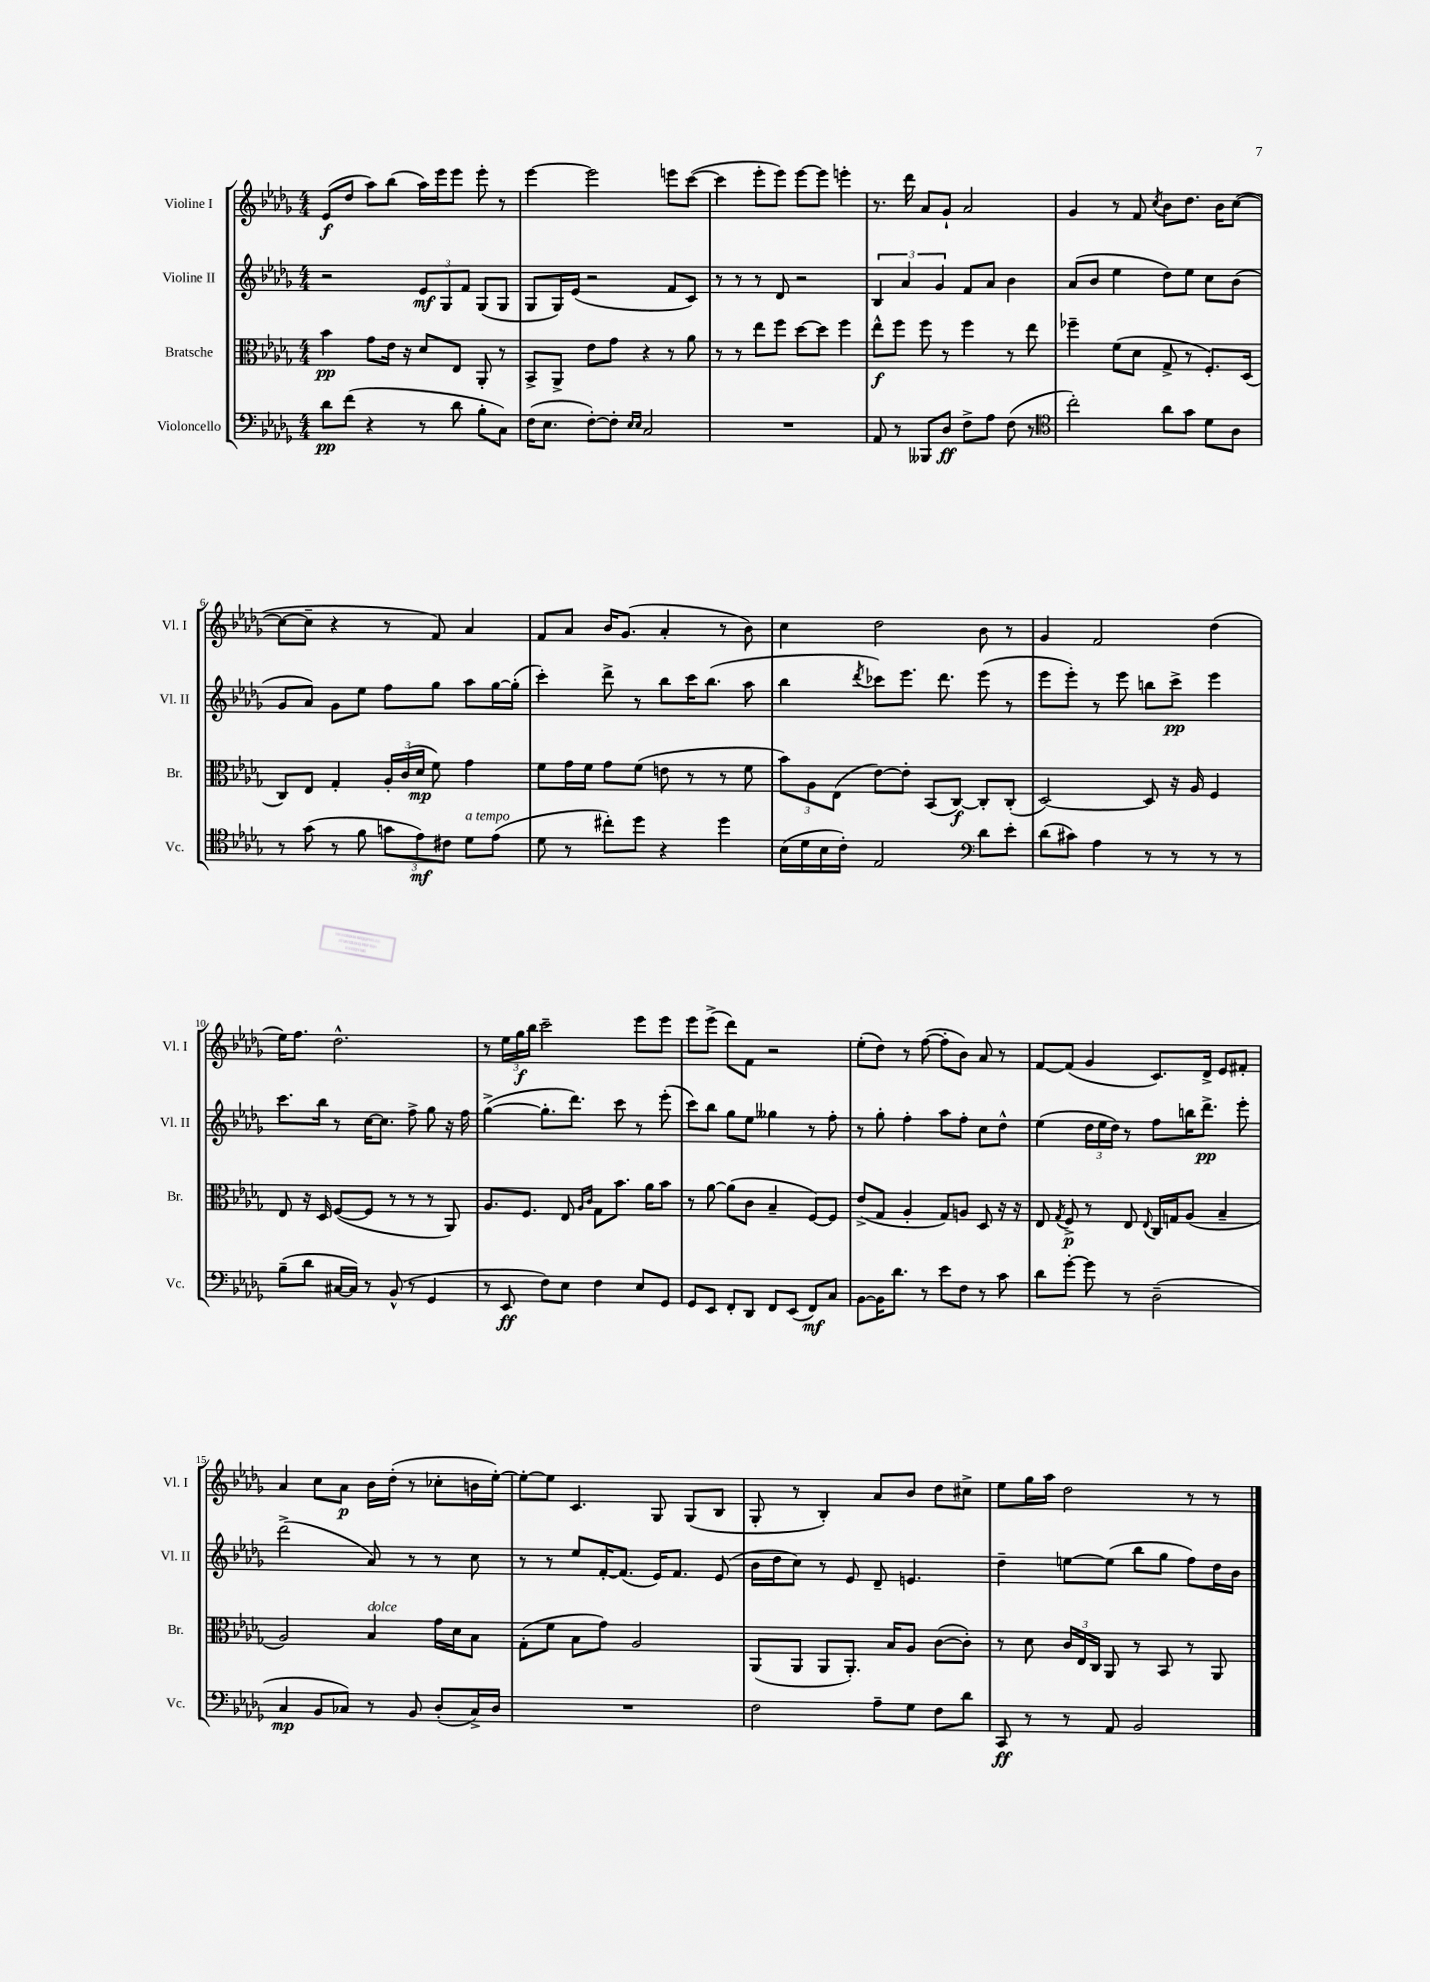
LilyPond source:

<<
\new StaffGroup <<
\new Staff = "s0" \with { instrumentName = "Violine I" shortInstrumentName = "Vl. I" } {
    \clef treble \key des \major \numericTimeSignature \time 4/4
    \autoBeamOff ees'8[\f( des''8] aes''8[) bes''8]( aes''16[) ees'''16 ees'''8] ees'''8-. r8 |
    ees'''4~ ees'''2 e'''8[ c'''8]~( |
    c'''4 ees'''8[-. ees'''8]) ees'''8[~ ees'''8] e'''4-. |
    r8. des'''16 aes'8[ ges'8]-! aes'2 |
    ges'4 r8 f'8 \acciaccatura { c''8 } bes'8[ des''8.] bes'16[ c''8]~( |
    c''8[~ c''8]-- r4 r8 f'8) aes'4 |
    f'8[ aes'8] bes'16[ ges'8.]( aes'4-. r8 bes'8) |
    c''4 des''2 bes'8 r8 |
    ges'4 f'2 des''4( |
    ees''16[) f''8.] des''2.-^ |
    r8 \tuplet 3/2 { ees''16[ ges''16\f bes''16] } c'''2-- ees'''8[ ees'''8] |
    ees'''8[ ees'''8]->( des'''8[) f'8] r2 |
    ees''8[-.( des''8]) r8 f''8~( f''8[-. bes'8]) aes'8 r8 |
    f'8[~ f'8]( ges'4 c'8.[) des'16]-> ees'8[ fis'8]-. |
    aes'4 c''8[ aes'8]\p bes'16[ des''16]-.( r8 ces''8[-. b'16 ees''16]~-.) |
    ees''8[~-. ees''8] c'4. ges8 ges8[( bes8] |
    ges8-. r8 bes4-.) aes'8[ bes'8] des''8[ cis''8]-> |
    ees''8[ ges''16 aes''16] des''2 r8 r8 \bar "|." |
}
\new Staff = "s1" \with { instrumentName = "Violine II" shortInstrumentName = "Vl. II" } {
    \clef treble \key des \major \numericTimeSignature \time 4/4
    \autoBeamOff r2 \tuplet 3/2 { ees'8[\mf ges8 f'8] } ges8[( ges8] |
    ges8[ ges16) ees'16]( r2 f'8[ c'8]) |
    r8 r8 r8 des'8 r2 |
    \tuplet 3/2 { bes4 aes'4 ges'4 } f'8[ aes'8] bes'4 |
    aes'8[( bes'8] ees''4 des''8[) ees''8] c''8[ bes'8]( |
    ges'8[ aes'8]) ges'8[ ees''8] f''8[ ges''8] aes''8[ ges''16~ ges''16]-.( |
    c'''4-.) des'''8-> r8 bes''8[ c'''16 bes''8.]( aes''8 |
    bes''4 \acciaccatura { des'''8 } ces'''8[) ees'''8.] des'''8. ees'''8( r8 |
    ees'''8[ ees'''8]-.) r8 ees'''8 b''8[ c'''8]->\pp ees'''4 |
    c'''8.[ bes''16] r8 c''16[~ c''8.] f''8-> ges''8 r16 f''16 |
    ges''4~->( ges''8.[-. des'''8.]) c'''8 r8 ees'''8-.( |
    c'''8[) bes''8] ges''8[ ees''8] geses''4 r8 f''8-. |
    r8 ges''8-. f''4-. aes''8[ f''8]-. c''8[ des''8]-^ |
    ees''4( \tuplet 3/2 { des''16[ ees''16 des''16]) } r8 f''8[ b''16 des'''8.]->\pp ees'''8-. |
    des'''2->( aes'8) r8 r8 c''8 |
    r8 r8 ees''8[ f'16~-. f'8.]( ees'16[) f'8.] ees'8( |
    bes'16[ des''16 c''8]) r8 ees'8 des'8-- e'4. |
    des''4-- e''8[~ e''8]( bes''8[ ges''8] f''8[) des''16 bes'16] \bar "|." |
}
\new Staff = "s2" \with { instrumentName = "Bratsche" shortInstrumentName = "Br." } {
    \clef alto \key des \major \numericTimeSignature \time 4/4
    \autoBeamOff bes'4\pp ges'8[ ees'16] r16 des'8[ ees8] aes,8-. r8 |
    bes,8[-> aes,8]-> ees'8[ ges'8] r4 r8 aes'8 |
    r8 r8 ees''8[ f''8] des''8[~ des''8] f''4 |
    ees''8[-^\f f''8] f''8 r8 f''4 r8 ees''8 |
    fes''4-- f'8[( des'8] ges8-> r8 f8.[-.) des16]( |
    c8[) ees8] ges4-. \tuplet 3/2 { aes16[-. c'16( des'16]\mp } f'8) ges'4 |
    f'8[ ges'16 f'16] ges'8[ f'8]( e'8 r8 r8 f'8 |
    \tuplet 3/2 { bes'8[) aes8 ees8]( } ees'8[~) ees'8]-. bes,8[( c8]~\f) c8[-. c8]-.( |
    des2~) des8 r16 aes16 f4 |
    ees8 r16 des16 f8[~( f8] r8 r8 r8 aes,8) |
    aes8.[ f8.] ees8 \grace { aes16[ c'16] } ges8[ bes'8.] aes'16[ bes'8] |
    r8 aes'8~ aes'8[( c'8] bes4-- f8[~) f8] |
    ees'8[->( ges8] aes4-. ges8[) a8] des8 r16 r16 |
    ees8 \acciaccatura { ges8 } f8->\p r8 ees8 \appoggiatura { ees8 } c16[ g16 aes8]( bes4-- |
    aes2) bes4^\markup { \italic "dolce" } ges'16[ des'16 bes8] |
    ges8[-.( f'8] bes8[ ges'8]) aes2 |
    aes,8[( aes,8] aes,8[ aes,8.]-.) bes16[ aes8] c'8[~( c'8]-.) |
    r8 des'8 \tuplet 3/2 { c'16[ ees16 c16] } aes,8 r8 bes,8 r8 aes,8 \bar "|." |
}
\new Staff = "s3" \with { instrumentName = "Violoncello" shortInstrumentName = "Vc." } {
    \clef bass \key des \major \numericTimeSignature \time 4/4
    \autoBeamOff des'8[\pp f'8]( r4 r8 des'8 bes8[-. c8]) |
    f16[( ees8.] f8[~-.) f8]-. \grace { ees16[ ees16] } c2 |
    R1 |
    aes,8 r8 beses,,8[ des8]\ff f8[-> aes8] f8( r8 |
    \clef tenor c''2-.) aes'8[ ges'8] des'8[ aes8] |
    r8 ges'8( r8 f'8 \tuplet 3/2 { g'8[ ees'8\mf) cis'8] } des'8[^\markup { \italic "a tempo" } ees'8]( |
    des'8 r8 cis''8[-.) des''8] r4 des''4 |
    bes16[( des'16 bes16 c'16]-.) ees2 \clef bass des'8[ ees'8]-. |
    des'8[( cis'8]) aes4 r8 r8 r8 r8 |
    bes8[--( des'8] cis16[~ cis16]) r8 bes,8-^( r8 ges,4 |
    r8 ees,8\ff f8[) ees8] f4 ees8[ ges,8] |
    ges,8[ ees,8] f,8[-. des,8] f,8[ ees,8]( f,8[\mf) c8] |
    bes,8[~ bes,16 des'8.] r8 ees'8[ f8] r8 c'8 |
    des'8[ ges'8]~-. ges'8 r8 des2--( |
    c4\mp bes,8[ ces8]) r8 bes,8 des8[-.( ces16->) des16] |
    R1 |
    f2 aes8[-- ges8] f8[ des'8] |
    c,8\ff r8 r8 aes,8 bes,2 \bar "|." |
}
>>
>>
